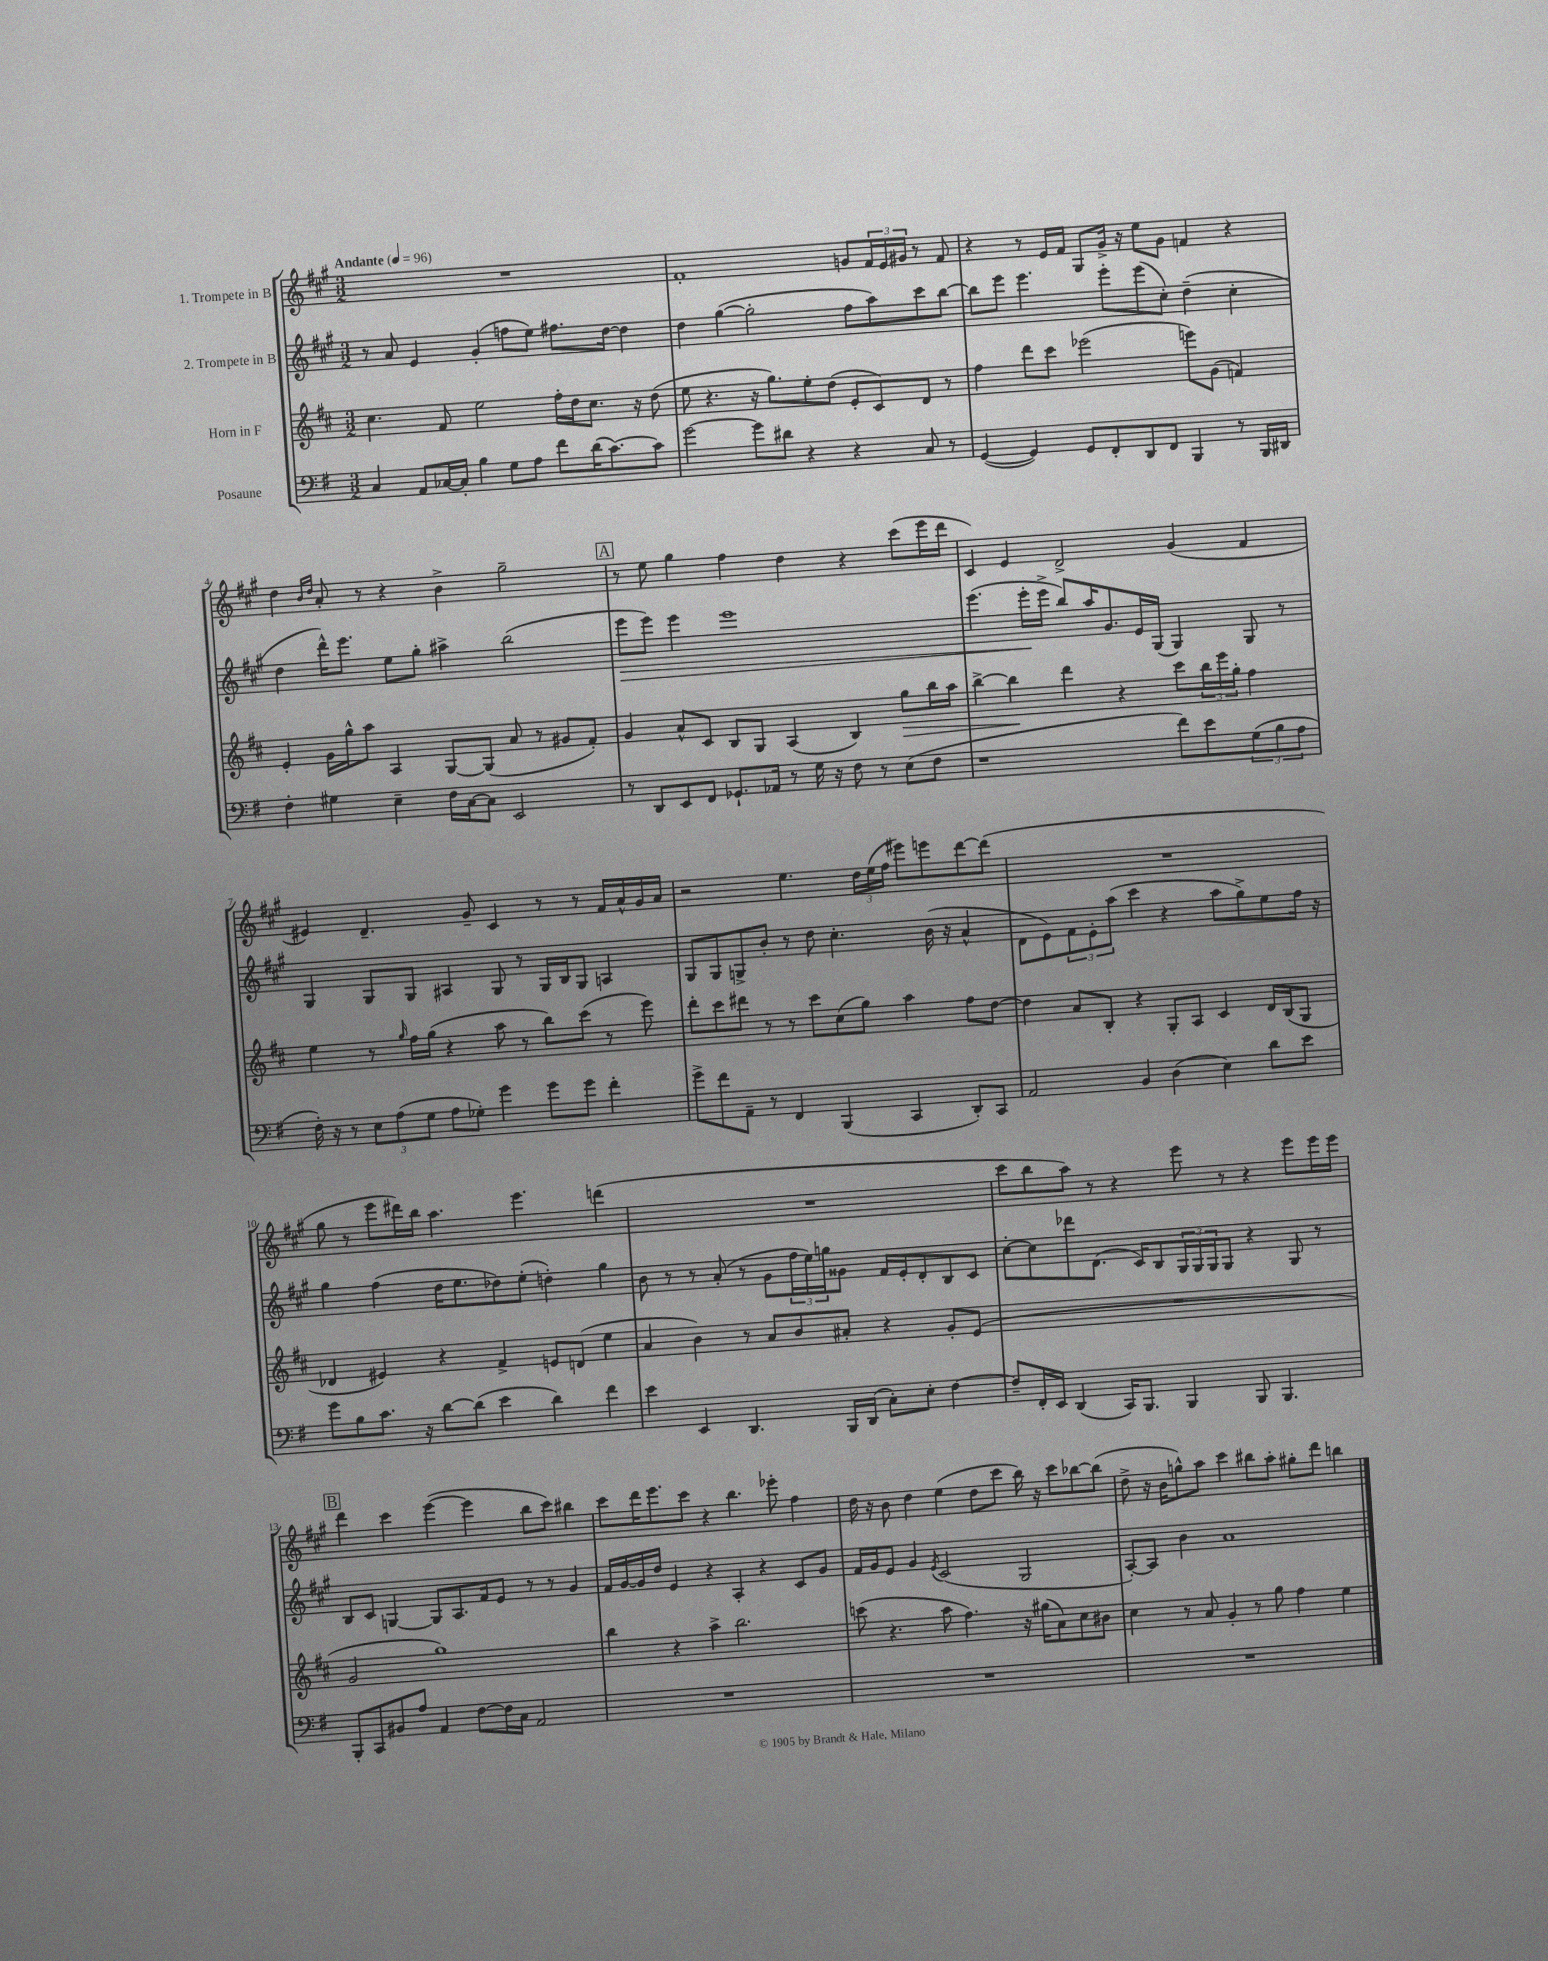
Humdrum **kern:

**kern	**kern	**kern	**kern
*staff4	*staff3	*staff2	*staff1
*clefF4	*clefG2	*clefG2	*clefG2
*k[f#]	*k[f#c#]	*k[f#c#g#]	*k[f#c#g#]
*M3/2	*M3/2	*M3/2	*M3/2
*MM96	*MM96	*MM96	*MM96
4C/	4.cc#\	8r	1.r
.	.	8a/	.
8AA/L	.	4e/	.
[16C-/L	8f#/	.	.
16C-'/]JJ	.	.	.
4B\	2ee\	(4g#'/	.
8G\L	.	8ff\L	.
8A\J	.	8ee\J)	.
8f#\L	16ff#'\LL	8.ff#\L	.
.	16dd\J	.	.
(16d\K	8.cc#\J	.	.
[8.c\)	.	[16dd\Jk	.
.	.	4dd\]	.
.	16r	.	.
8c\]J	(8dd\	.	.
=	=	=	=
[2g\	8ee\	4dd\	1f#'
.	4.r	.	.
.	.	([4gg#\	.
8g\]L	16r	2gg#'\]	.
.	8.gg\L)	.	.
8d#\J	.	.	.
4r	8ee'\	.	.
.	(8dd\J	.	.
4r	8e'/L	8ff#\L	8g/L
.	8c#/)	8aa\)	24f#/L
.	.	.	24e/
.	.	.	24g#/JJ
8C/	8d/J	8ccc#\	8r
8r	8r	[8bb\J	8f#/
=	=	=	=
([4GG/	4ff#\	8bb\]L	4r
.	.	8eee\J	.
4GG/])	8ddd\L	4.eee\	8r
.	8ccc#\J	.	16e/LL
.	.	.	16f#/JJ
8GG/L	(2eee-\	.	8G#/L
8FF#'/	.	8eee'\L	16g#^/Jk
.	.	.	16r
8DD/	.	(8eee\	8ee\L
8FF#/J	.	8cc#'\J)	8g#\J
4BBB/	8eee\L)	(4dd~\	4f/
.	(8g\J	.	.
8r	4f/)	4cc#'\	4r
16BBB/LL	.	.	.
16DD#/JJ	.	.	.
=	=	=	=
4F#'\	4e'/	4dd\	4dd\
.	.	.	16qqb/LL
.	.	.	16qqdd/JJ
4G#\	16g\LL	16ddd^^\LK)	8a'/
.	16gg^^\J	8.eee\J	.
.	8aa\J	.	8r
4E~\	4A/	8ee\L	4r
.	.	8gg#'\J	.
16F#\LL	[8G/L	4aa#^\	4b^\
[16C\J	.	.	.
8C\]J	(8G/]J	.	.
2EE/	8a/	(2bb\	2gg#~\
.	8r	.	.
.	8g#/L	.	.
.	8f#'/J)	.	.
=	=	=	=
8r	4g/	8eee\L	8r
8DD/L	.	8eee\J)	8ee\
8EE/	8a^^/L	4eee\	4gg#\
8FF#/J	8c#/J	.	.
8.GG-`/L	8B/L	1eee	4ff#\
.	8G/J	.	.
16AA-/Jk	.	.	.
8r	(4A/	.	4dd\
16G\	.	.	.
16r	.	.	.
8F#\	4B/)	.	4r
8r	.	.	.
(8E\L	8gg\L	.	(8ccc#\L
8F#\J	16bb\L	.	16eee\L
.	16aa\JJ	.	16ddd\JJ
=	=	=	=
1r	[4bb^\	(4.eee\	4c#/)
.	4bb\]	.	4e/
.	.	16eee'\LL	.
.	.	16eee^\JJ	.
.	4ddd\	8bb/L)	2d^/
.	.	16aa/K	.
.	.	8.g#/	.
.	4r	.	.
.	.	16e/L	.
.	.	(16G#/JJ	.
8f#\L)	8ccc#\L	4G#/)	(4g#/
8e\	24bb\L	.	.
.	24eee\	.	.
.	24gg'\JJ	.	.
(12G\	4ff#\	8G#/	4f#/
12B\	.	.	.
.	.	8r	.
12A\J	.	.	.
=	=	=	=
16F#'\)	4ee\	4G#/	4e#/)
16r	.	.	.
8r	.	.	.
12E\L	8r	8G#/L	4.d~/
(12A\	.	.	.
.	16qqgg/	.	.
.	16ff#\LL	8G#/J	.
12G\J	.	.	.
.	(16gg\JJ	.	.
8A\L	4r	4A#/	.
8G-'\J)	.	.	8g#~/
4g\	8aa\	8G#/	4c#/
.	8r	8r	.
8g\L	8bb\L)	16G#/LL	8r
.	.	16B/J	.
8g\J	(8ccc#\J	8G#/J	8r
4f#'\	8r	4A/	16f#/LL
.	.	.	16a^^/
.	8eee\)	.	16g#/
.	.	.	16a/JJ
=	=	=	=
8g^\L	8ddd'\L	8G#/L	2r
8f#\	8ccc#\	8G#/	.
8AA~\J	8ddd#\J	8G^/	.
8r	8r	8b'/J	.
4FF#/	8r	8r	4.ee\
.	8ccc#\L	8dd\	.
(4BBB/	(8cc#\	4.cc#'\	.
.	8gg\J)	.	24dd\LL
.	.	.	(24ee\
.	.	.	24ff#\JJ
4CC/	4aa\	.	8eee#\L)
.	.	(16b\	8eee\
.	.	16r	.
8DD'/L)	8ff#\L	4a^^/	[8ddd\
8CC/J	[8dd\J	.	(8ddd\]J
=	=	=	=
2AA/	4dd\]	8d\L	1.r
.	.	8e\)	.
.	8a/L	12f#\	.
.	.	12e'\	.
.	8B'/J	.	.
.	.	(12aa\J	.
4BB/	4r	4ccc#\	.
(4D\	8G'/L	4r	.
.	8A/J	.	.
4E\)	4c#/	8aa\L	.
.	.	8gg#^\)	.
8d\L	16d/LL	8ee\	.
.	(16B/J	.	.
8e\J	8G/J	16ff#\Jk	.
.	.	16r	.
=	=	=	=
8g\L	4d-/	4gg#\	8gg#\
8B\	.	.	8r
8.c\J	4e#/)	(4ff#\	8eee\L
.	.	.	16ddd#\L)
16r	.	.	16bb\JJ
[8d\L	4r	16dd\LK	4.aa\
.	.	8.ee\	.
(8d\]J	.	.	.
4e\	4f#^/	8dd-\)	.
.	.	(8ee'\J	4.eee\
4d\)	8e/L	4dd'\)	.
.	(8d/J	.	.
4f#\	4ee\	4gg#\	(4ddd\
=	=	=	=
4e\	4a/	8b\	1.r
.	.	8r	.
4EE/	4b\)	8r	.
.	.	(8a'/	.
4.DD/	8r	8r	.
.	8a/L	8g#\L	.
.	8b/	24ff#\L	.
.	.	24ee\)	.
.	.	24gg\J	.
16BBB/LL	8a#'/J	8g##\J	.
(16DD/JJ	.	.	.
8C'\L)	4r	16f#/LL	.
.	.	16e'/J	.
8E'\J	.	8d'/	.
[4F#\	8g'/L	8B/	.
.	(8e/J	8c#/J	.
=	=	=	=
8F#~/]L	1.r	[8cc#'\L	8ccc#\L
16FF#'/L	.	8cc#\]	8bb\
16EE/JJ	.	.	.
(4DD/	.	8ddd-\	8aa\J)
.	.	(8.d\J	8r
16CC/LK)	.	.	4r
8.BBB/J	.	16c#/LK)	.
.	.	8B/	.
4BBB/	.	24G#/L	8eee\
.	.	24G#/	.
.	.	24G#/J	.
.	.	8G#/J	8r
8BBB/	.	4r	4r
4.BBB/	.	.	.
.	.	8G#/	8eee\L
.	.	8r	16eee\L
.	.	.	16eee\JJ
=	=	=	=
8BBB'/L	2g/	8B/L	4ddd\
8CC/	.	8c#/J	.
8BB#/	.	[4G/	4ccc#\
8A/J	.	.	.
4AA/	1gg)	8G/]L	([4eee\
.	.	8.A/	.
[8F#\L	.	.	4eee\]
.	.	16f#/k	.
16F#\]L	.	8e/J	.
16C\JJ	.	.	.
2AA/	.	8r	8bb\L
.	.	8r	8ccc#\J)
.	.	4g#/	4bb#\
=	=	=	=
1.r	4bb\	16f#/LL	8ccc#\L
.	.	[16g#/	.
.	.	16g#/]	16ddd\K
.	.	16dd/JJ	8.eee\
.	4r	4e/	.
.	.	.	8ccc#\J
.	4aa^\	4r	4r
.	2.bb\	4A'/	4.bb\
.	.	4r	.
.	.	.	8eee-'\
.	.	8c#/L	4ff#\
.	.	8g#/J	.
=	=	=	=
1.r	(8ccc\	16f#/LL	16dd\
.	.	16g#/J	16r
.	4.r	8e/J	8b\
.	.	4g#/	4dd\
.	.	8qe/	.
.	8aa\	(2c#/	(4ee\
.	4.ff#\)	.	.
.	.	.	8dd\L
.	.	.	8ccc#\J
.	16r	2G#/	16bb\)
.	(16gg#\LK	.	16r
.	8a\)	.	8ccc#\L
.	8cc#\	.	[8bb-\
.	8b#\J	.	(8bb-\]J
=	=	=	=
1.r	4cc#\	[8A'/L)	8dd^\
.	.	8A/]J	16r
.	.	.	16b\LK
.	8r	4b\	8gg^^\)
.	8a/	.	8aa\J
.	4g'/	1a	4ccc#\
.	8r	.	8bb#\L
.	8gg\	.	8aa'\J
.	4ff#\	.	8gg#'\L
.	.	.	8ddd\J
.	4ee\	.	4bb\
==	==	==	==
*-	*-	*-	*-
